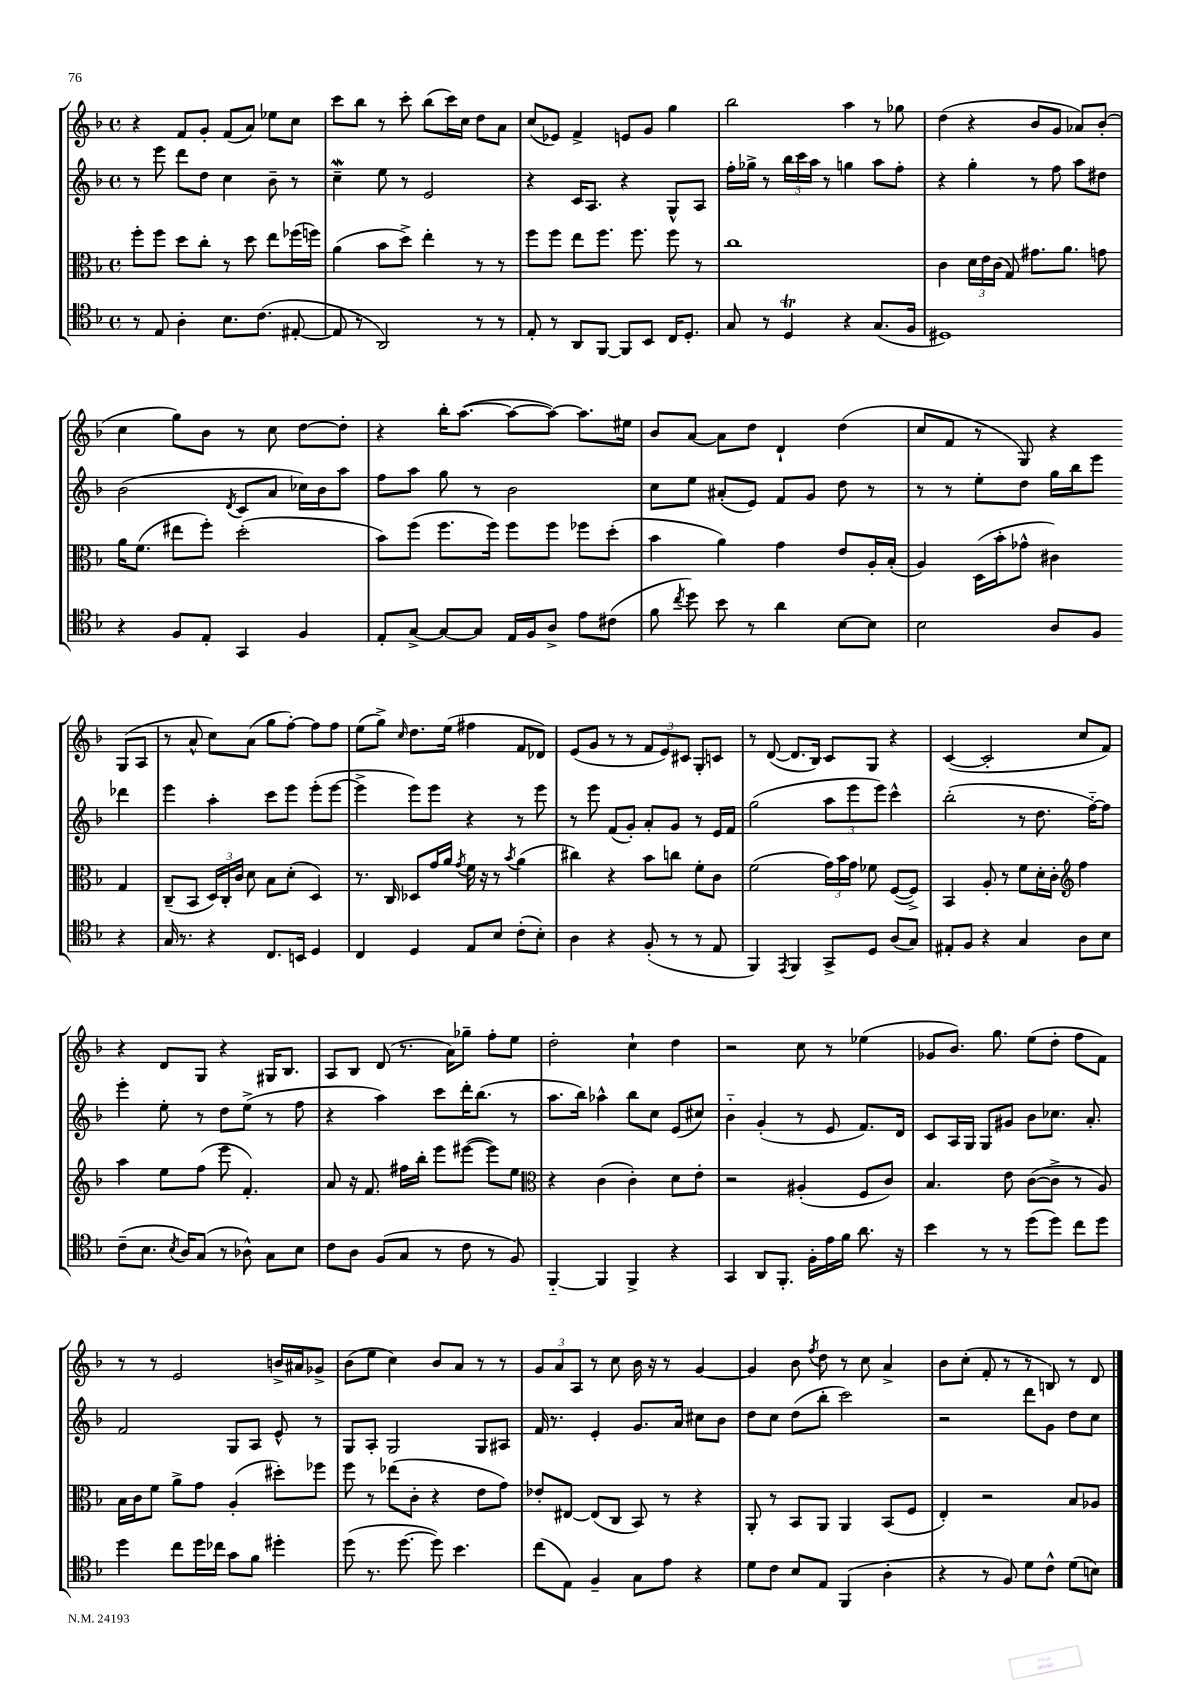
<<
\new StaffGroup <<
\new Staff = "s0" {
    \clef treble \key f \major \defaultTimeSignature \time 4/4
    \autoBeamOff r4 f'8[ g'8]-. f'8[( a'8]) ees''8[ c''8] |
    c'''8[ bes''8] r8 c'''8-. bes''8[( c'''16) c''16] d''8[ a'8] |
    c''8[( ees'8]) f'4-> e'8[ g'8] g''4 |
    bes''2 a''4 r8 ges''8 |
    d''4( r4 bes'8[ g'8] aes'8[) bes'8]-.( |
    c''4 g''8[) bes'8] r8 c''8 d''8[~ d''8]-. |
    r4 bes''16[-. a''8.]~( a''8[~ a''8]~) a''8.[ eis''16] |
    bes'8[ a'8]~ a'8[ d''8] d'4-! d''4( |
    c''8[ f'8] r8 g8) r4 g8[( a8] |
    r8 a'8-^ c''8[) a'8]( g''8[ f''8]~-.) f''8[ f''8] |
    e''8[( g''8]->) \grace { c''16 } d''8.[ e''16]( fis''4 f'8[ des'8]) |
    e'8[( g'8] r8 r8 \tuplet 3/2 { f'8[ e'8) cis'8] } g8[-. c'8] |
    r8 d'8~( d'8.[ bes16]) c'8[ g8] r4 |
    c'4~( c'2-. c''8[ f'8]) |
    r4 d'8[ g8] r4 gis16[ bes8.] |
    a8[ bes8] d'8( r8. a'16[) ges''8]-- f''8[-. e''8] |
    d''2-. c''4-! d''4 |
    r2 c''8 r8 ees''4( |
    ges'8[ bes'8.]) g''8. e''8[( d''8]-. f''8[ f'8]) |
    r8 r8 e'2 b'16[-> ais'16 ges'8]-> |
    bes'8[( e''8] c''4) bes'8[ a'8] r8 r8 |
    \tuplet 3/2 { g'8[ a'8 a8] } r8 c''8 bes'16 r16 r8 g'4~ |
    g'4 bes'8 \acciaccatura { f''8 } d''8 r8 c''8 a'4-> |
    bes'8[ c''8]-.( f'8-. r8 r8 b8) r8 d'8 \bar "|." |
}
\new Staff = "s1" {
    \clef treble \key f \major \defaultTimeSignature \time 4/4
    \autoBeamOff r8 e'''8 d'''8[ d''8] c''4 bes'8-- r8 |
    c''4--\mordent e''8 r8 e'2 |
    r4 c'16[ a8.] r4 g8[-^ a8] |
    f''16[-. ges''16]-> r8 \tuplet 3/2 { bes''16[ c'''16 a''16] } r8 g''4 a''8[ f''8]-. |
    r4 g''4-. r8 f''8 a''8[ dis''8] |
    bes'2( \acciaccatura { d'8 } c'8[ a'8] ces''16[) bes'16 a''8] |
    f''8[ a''8] g''8 r8 bes'2 |
    c''8[ e''8] ais'8[-.( e'8]) f'8[ g'8] d''8 r8 |
    r8 r8 e''8[-. d''8] g''16[ bes''16 e'''8] des'''4 |
    e'''4 a''4-. c'''8[ e'''8] e'''8[-.( e'''8]~ |
    e'''4-> e'''8[) e'''8] r4 r8 e'''8 |
    r8 e'''8 f'8[( g'8]-.) a'8[-. g'8] r8 e'16[ f'16] |
    g''2( \tuplet 3/2 { a''8[ e'''8 e'''8]) } c'''4-^ |
    bes''2-.( r8 d''8. f''16[~-_) f''8] |
    e'''4-. e''8-. r8 d''8[ e''8]->( r8 f''8 |
    r4 a''4) c'''8[ d'''16-. bes''8.]( r8 |
    a''8.[ bes''16]) aes''4-^ bes''8[ c''8] e'8[( cis''8]) |
    bes'4-_ g'4-.( r8 e'8 f'8.[) d'16] |
    c'8[ a16 g16] g8[ gis'8] bes'8[ ces''8.] a'8.-. |
    f'2 g8[ a8] e'8-^ r8 |
    g8[ a8]-. g2 g8[ ais8] |
    f'16 r8. e'4-. g'8.[ a'16] cis''8[ bes'8] |
    d''8[ c''8] d''8[( bes''8]-. c'''2) |
    r2 d'''8[ g'8] d''8[ c''8] \bar "|." |
}
\new Staff = "s2" {
    \clef alto \key f \major \defaultTimeSignature \time 4/4
    \autoBeamOff f''8[-. f''8] d''8[ c''8]-. r8 d''8 e''8[ fes''16( f''16]) |
    a'4( bes'8[ d''8]->) e''4-. r8 r8 |
    f''8[ f''8] e''8[ f''8.] f''8. f''8 r8 |
    c''1 |
    c'4 \tuplet 3/2 { d'16[ e'16 c'16]( } g8) gis'8.[ a'8.] g'8 |
    a'16[ f'8.]( eis''8[ f''8]-.) d''2-.( |
    bes'8[) f''8]( f''8.[ f''16]) f''8[ f''8] fes''8[ d''8]-.( |
    bes'4 a'4) g'4 e'8[ a16-. bes16]-.( |
    a4) d16[( bes'16-. ges'8]-^ cis'4) g4 |
    c8[--( bes,8] \tuplet 3/2 { d16[) c16-. c'16] } d'8 bes8[ d'8]-.( d4) |
    r8. c16 des8[ g'16 a'16] \acciaccatura { g'8 } f'16 r16 r8 \acciaccatura { bes'8 } a'4( |
    cis''4) r4 bes'8[ c''8] f'8[-. c'8] |
    f'2( \tuplet 3/2 { g'16[) bes'16 g'16] } fes'8 f8[~( f8]->) |
    bes,4 a8-. r8 f'8[ d'16-. c'16]-. \clef treble f''4 |
    a''4 e''8[ f''8]( e'''8 f'4.-.) |
    a'8 r16 f'8. fis''16[ bes''16]-. e'''8[ eis'''8]~( eis'''8[) e''8] |
    \clef alto r4 c'4( c'4-.) d'8[ e'8]-. |
    r2 ais4-.( f8[ c'8]) |
    bes4. e'8 c'8[~( c'8]-> r8 a8) |
    bes16[ c'16 f'8] a'8[-> g'8] a4-.( dis''8[-.) fes''8] |
    f''8 r8 ees''8[( c'8]-. r4 e'8[ g'8]) |
    ees'8[-. eis8]~ eis8[( c8] bes,8) r8 r4 |
    a,8-. r8 bes,8[ a,8] a,4 bes,8[( f8] |
    e4-.) r2 bes8[ aes8] \bar "|." |
}
\new Staff = "s3" {
    \clef tenor \key f \major \defaultTimeSignature \time 4/4
    \autoBeamOff r8 e8 a4-. bes8.[ c'8.]( eis8~-. |
    eis8 r8 a,2) r8 r8 |
    e8-. r8 a,8[ f,8]~ f,8[ bes,8] c16[ d8.]-. |
    g8 r8 d4\trill r4 g8.[( f16] |
    dis1) |
    r4 f8[ e8]-. g,4 f4 |
    e8[-. g8]~-> g8[~ g8] e16[ f16 a8]-> e'8[ cis'8]( |
    f'8 \acciaccatura { c''8 } d''8) bes'8 r8 a'4 bes8[~ bes8] |
    bes2 a8[ f8] r4 |
    g16 r8. r4 c8.[ b,16] d4 |
    c4 d4 e8[ bes8] c'8[-.( bes8]-.) |
    a4 r4 f8-.( r8 r8 e8 |
    f,4) \acciaccatura { e,8 } f,4 g,8[-> d8] a8[( g8]) |
    eis8[-. f8] r4 g4 a8[ bes8] |
    c'8[--( bes8.] \acciaccatura { bes8 } a16[) g8]( r8 aes8-^) g8[ bes8] |
    c'8[ a8] f8[( g8] r8 c'8 r8 f8) |
    f,4~-_ f,4 f,4-> r4 |
    g,4 a,8[ f,8.]-. f16[-. e'16 f'16] a'8. r16 |
    bes'4 r8 r8 d''8[( d''8]) c''8[ d''8] |
    d''4 c''8[ d''16 ces''16] g'8[ f'8] dis''4-. |
    d''8( r8. d''8.~ d''8) bes'4. |
    c''8[( e8]) f4-- g8[ e'8] r4 |
    d'8[ c'8] bes8[ e8] f,4( a4-. |
    r4 r8 f8) d'8[ c'8]-^ d'8[( b8]) \bar "|." |
}
>>
>>
\layout { \context { \Score \remove "Bar_number_engraver" } }
